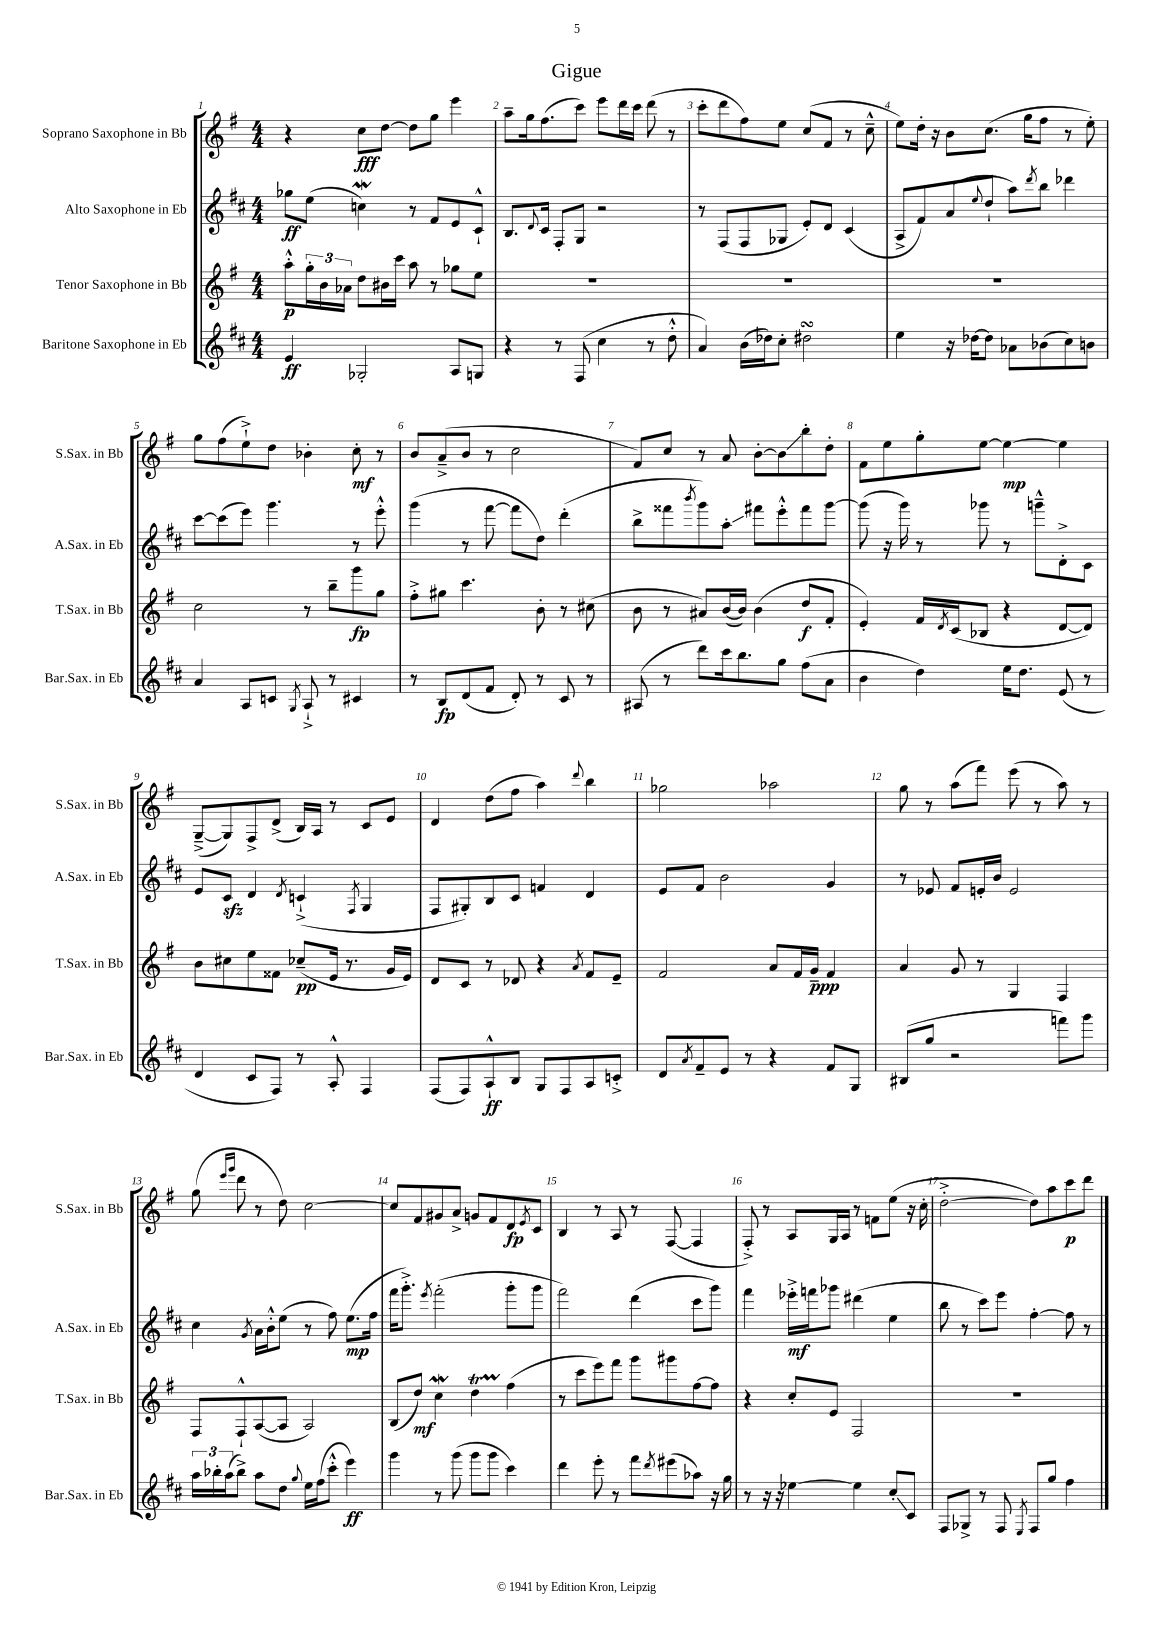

**kern	**kern	**kern	**kern
*staff4	*staff3	*staff2	*staff1
*clefG2	*clefG2	*clefG2	*clefG2
*k[f#c#]	*k[f#]	*k[f#c#]	*k[f#]
*M4/4	*M4/4	*M4/4	*M4/4
4e	8aa'^^	8gg-	4r
.	24gg'	(8ee	.
.	24b	.	.
.	24a-	.	.
2G-'	8dd	4cc)	8cc
.	16b#	.	[8dd
.	16ccc	.	.
.	8aa	8r	8dd]
.	8r	8f#	8gg
8A	8gg-	8e	4eee
8G	8ee	8c#`^^	.
=	=	=	=
4r	1r	8.B	8aa~
.	.	.	16gg
.	.	8qqd	.
.	.	16c#	(8.ff#
8r	.	8F#'	.
(8F#	.	8G	8ccc)
4cc#	.	2r	8eee
.	.	.	16ddd
.	.	.	16ccc
8r	.	.	(8ddd
8dd'^^	.	.	8r
=	=	=	=
4a)	1r	8r	8ccc'
.	.	(8F#	8ddd
(16b	.	8F#	8ff#)
16dd-)	.	.	.
8cc#'	.	8G-	8ee
2dd#	.	8e')	(8cc
.	.	8d	8f#
.	.	(4c#	8r
.	.	.	8cc~^^
=	=	=	=
4ee	1r	8A^	8ee)
.	.	8f#)	16dd'
.	.	.	16r
16r	.	(8a	8b
[16dd-	.	.	.
.	.	8qqee	.
8dd-]	.	8dd`	(8.cc
8a-	.	8aa)	.
.	.	.	16gg
.	.	8qddd	.
(8b-	.	8bb	8ff#
8cc#)	.	4ddd-	8r
8b	.	.	8ee')
=	=	=	=
4a	2cc	[8ccc#	8gg
.	.	(8ccc#]	(8ff#
8A	.	8eee)	8ee`^)
8c	.	4.ggg	8dd
8qG	.	.	.
8A`^	8r	.	4b-'
8r	8bb~	.	.
4c#	8ggg	8r	8cc'
.	8gg	8eee'^^	8r
=	=	=	=
8r	8ff#'^	(4ggg	8b
8B	8gg#	.	(8a~^
(8d	4.ccc	8r	8b
8f#	.	[8fff#	8r
8d')	.	8fff#]	2cc
8r	8b'	8dd)	.
8c#	8r	(4ddd'	.
8r	(8cc#	.	.
=	=	=	=
(8A#	8b	8bb^	8f#)
8r	8r	8fff##	8cc
.	.	8qbbb	.
8ddd)	8a#)	8ggg)	8r
16ccc#	([16b	8aa'	8a
8.bb	16b])	.	.
.	(4b	8fff#	[8b'
8gg	.	8eee'^^	8b]
(8ff#	8dd	8fff#	8bb'
8a	8f#'	[8ggg	8dd'
=	=	=	=
4b	4e')	(8ggg]	8f#
.	.	16r	8ee
.	.	16ggg)	.
4dd)	16f#	8r	8gg'
.	8qd	.	.
.	(16c	.	.
.	8B-	8ggg-	[8ee
16ee	4r	8r	4ee_
8.dd	.	.	.
.	.	8ggg~^^	.
(8e	[8d	8d'^	4ee]
8r	8d])	8c#	.
=	=	=	=
4d	8b	8e	([8G~^
.	8cc#	8c#	8G])
8c#	8ee	4d	8F#^
8F#)	8f##	.	(8d^
.	.	8qd	.
8r	(8cc-~	(4c`^	16B)
.	.	.	16A
8A'^^	16e	.	8r
.	8.r	.	.
.	.	8qF#	.
4F#	.	4G	8c
.	16g	.	8e
.	16e)	.	.
=	=	=	=
(8F#	8d	8F#	4d
8F#)	8c	8G#')	.
8A`^^	8r	8B	(8dd
8B	8d-	8c#	8ff#
8G	4r	4f	4aa)
8F#	.	.	.
.	8qa	.	8qqddd
8A	8f#	4d	4bb
8c'^	8e~	.	.
=	=	=	=
8d	2f#	8e	2gg-
8qa	.	.	.
8f#~	.	8f#	.
8e	.	2b	.
8r	.	.	.
4r	8a	.	2aa-
.	16f#	.	.
.	16g~	.	.
8f#	4f#	4g	.
8G	.	.	.
=	=	=	=
(8B#	4a	8r	8gg
8gg	.	8e-	8r
2r	8g	8f#	(8aa
.	8r	16e'	8fff#)
.	.	16b	.
.	4G	2e	(8eee
.	.	.	8r
8fff)	4F#	.	8aa)
8ggg	.	.	8r
=	=	=	=
24aa	8F#	4cc#	(8gg
24bb-'	.	.	.
(24aa	.	.	.
.	.	.	16qqeee
.	.	.	16qqggg
8bb-^)	8F#`^^	.	8ddd
.	.	8qg	.
8aa	([8A	16a	8r
.	.	16b'^^	.
8dd	8A]	(8ee	8dd)
8qqgg	.	.	.
16ee	2A)	8r	[2cc
(16ff#	.	.	.
8ccc#'^^	.	8ff#)	.
4eee)	.	(8.ee	.
.	.	16ff#	.
=	=	=	=
4ggg	(8B	16fff#	8cc]
.	.	8.ggg'^)	.
.	8dd)	.	8f#
.	.	8qeee	.
8r	4cc	(2fff#'	8g#
(8ggg	.	.	8a^
8ggg	4dd	.	8g
8ggg	.	.	8f#
4ccc#)	(4ff#	8ggg'	8d
.	.	.	8qe
.	.	8ggg	8c
=	=	=	=
4ddd	8r	2fff#)	4B
.	8ccc	.	.
8eee'	8eee)	.	8r
8r	8fff#	.	8A
8fff#	8ggg	(4ddd	8r
8qddd	.	.	.
(8eee#	8ggg#	.	([8F#
8aa-)	[8ff#	8ccc#	4F#]
16r	8ff#]	8ggg)	.
16gg	.	.	.
=	=	=	=
8r	4r	4fff#	8F#'^)
16r	.	.	8r
16r	.	.	.
[4ee-	8cc'	16eee-'^	8A
.	.	16fff	.
.	8e	8ggg-	16G
.	.	.	16A
4ee-]	2F#	(4ddd#	8r
.	.	.	8f
8cc#'	.	4ee	(8ee
8c#	.	.	16r
.	.	.	16cc'
=	=	=	=
8F#	1r	8bb	[2dd'^
8G-^	.	8r	.
8r	.	8ccc#)	.
8F#	.	8eee	.
8qE	.	.	.
8F#	.	[4ff#'	8dd])
8gg	.	.	8aa
4ff#	.	8ff#]	8ccc
.	.	8r	8ddd
==	==	==	==
*-	*-	*-	*-
